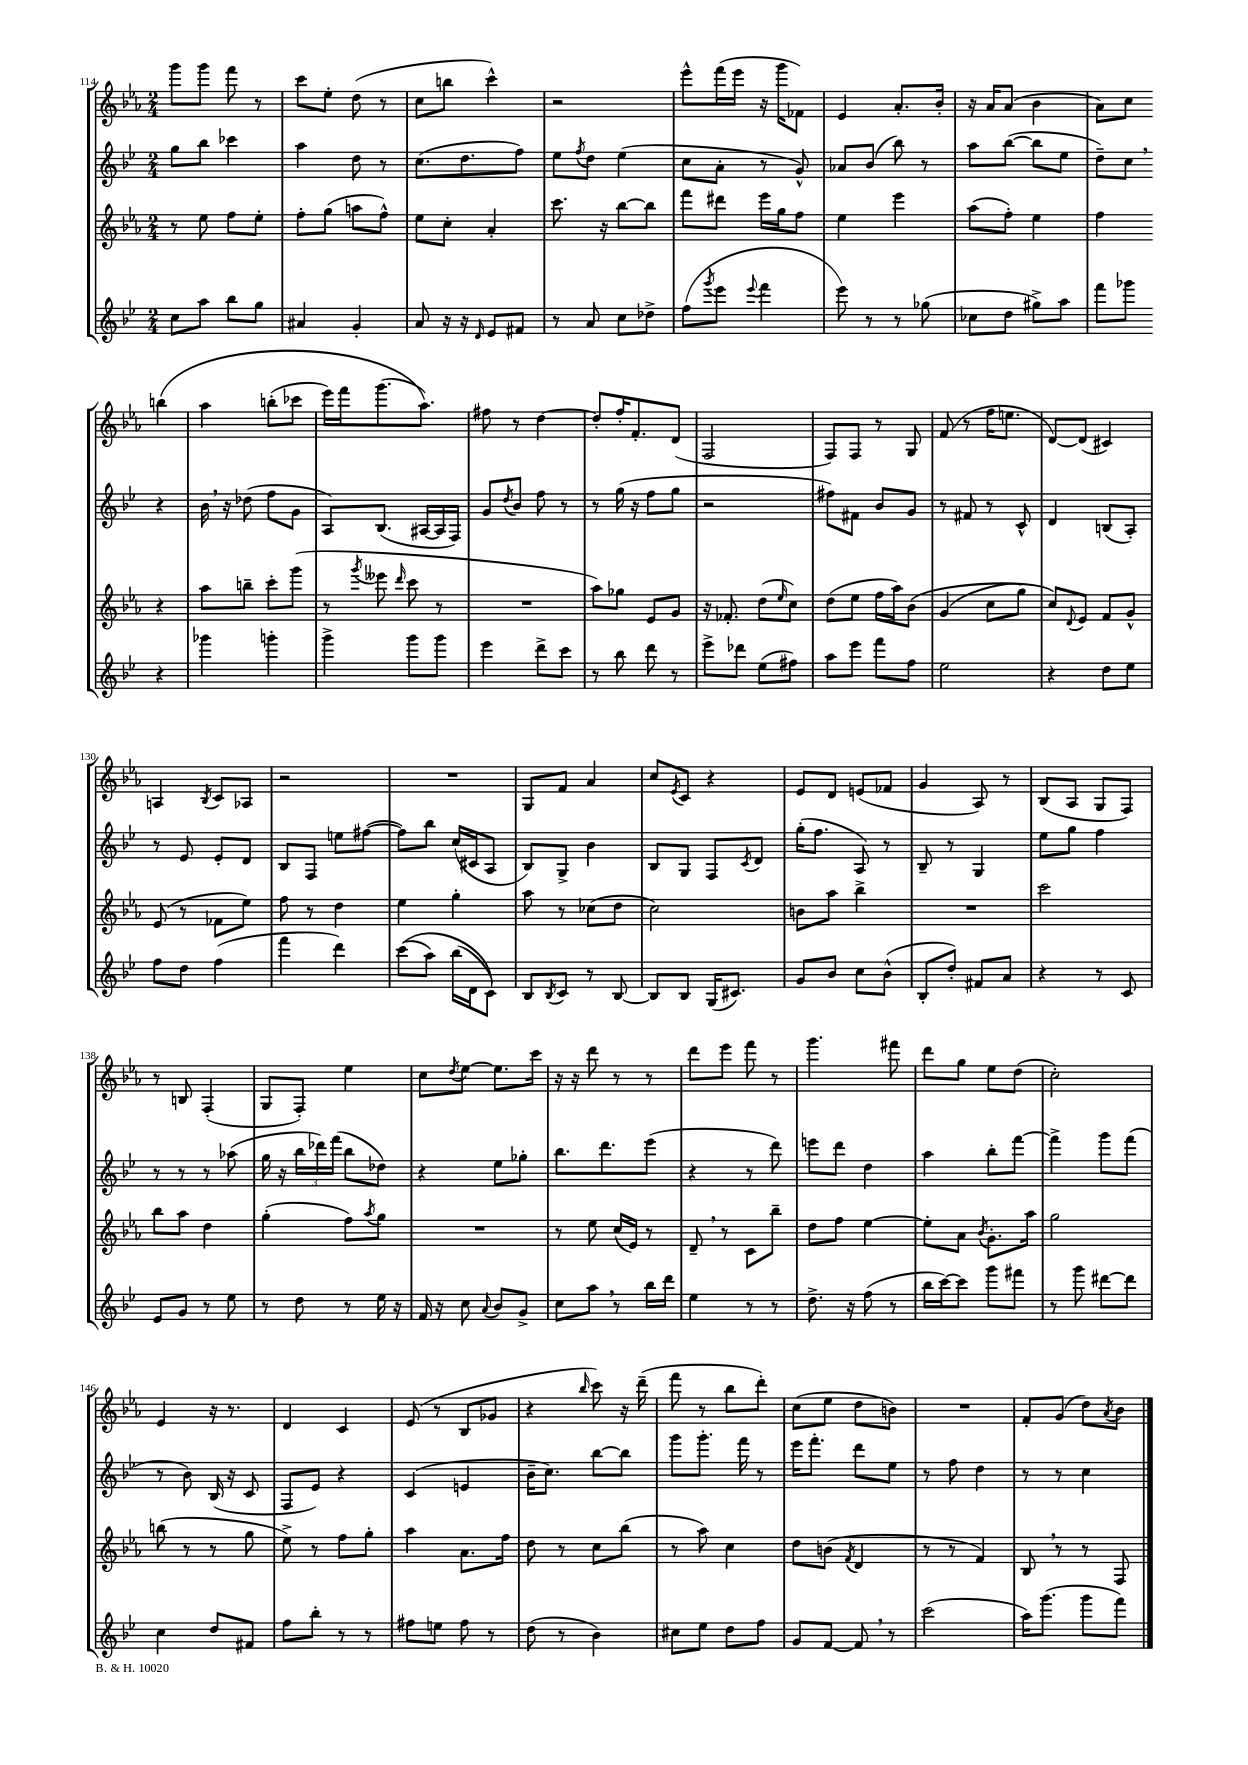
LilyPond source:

<<
\new StaffGroup <<
\new Staff = "s0" {
    \clef treble \key ees \major \numericTimeSignature \time 2/4
    g'''8 g'''8 f'''8 r8 |
    c'''8 ees''8-. d''8( r8 |
    c''8 b''8 c'''4-^) |
    r2 |
    ees'''8-^ f'''16( ees'''16 r16 g'''16 fes'8) |
    ees'4 aes'8.-. bes'16-. |
    r16 aes'16 aes'8( bes'4 |
    aes'8) c''8 b''4\( |
    aes''4 b''8-.( ces'''8 |
    ees'''16) f'''16 g'''8.( aes''8.)\) |
    fis''8 r8 d''4~ |
    d''8-. f''16-. f'8.-. d'8( |
    f2 |
    f8) f8 r8 g8 |
    f'8( r8 f''16 e''8. |
    d'8~) d'8( cis'4) |
    a4 \acciaccatura { bes8 } c'8 aes8 |
    r2 |
    R2 |
    g8 f'8 aes'4 |
    c''8 \acciaccatura { ees'8 } c'8 r4 |
    ees'8 d'8 e'8( fes'8 |
    g'4 aes8) r8 |
    bes8( aes8 g8 f8) |
    r8 b8 f4-.( |
    g8 f8-.) ees''4 |
    c''8 \acciaccatura { d''8 } ees''8~ ees''8. c'''16 |
    r16 r16 d'''8 r8 r8 |
    d'''8 ees'''8 f'''8 r8 |
    g'''4. fis'''8 |
    d'''8 g''8 ees''8 d''8( |
    c''2-.) |
    ees'4 r16 r8. |
    d'4 c'4 |
    ees'8( r8 bes8 ges'8 |
    r4 \grace { bes''16 } c'''8) r16 d'''16--( |
    f'''8 r8 bes''8 d'''8-.) |
    c''8( ees''8 d''8 b'8) |
    R2 |
    f'8-. g'8( d''8) \acciaccatura { aes'8 } bes'8 \bar "|." |
}
\new Staff = "s1" {
    \clef treble \key bes \major \numericTimeSignature \time 2/4
    g''8 bes''8 ces'''4 |
    a''4 d''8 r8 |
    c''8.( d''8. f''8) |
    ees''8 \acciaccatura { f''8 } d''8 ees''4( |
    c''8 a'8-. r8 g'8-^) |
    aes'8 bes'8( bes''8) r8 |
    a''8 bes''8~( bes''8 ees''8 |
    d''8--) c''8 \breathe r4 |
    bes'16 \breathe r16 des''8( f''8 g'8 |
    a8) bes8.( ais16~ ais16 f16) |
    g'8 \acciaccatura { d''8 } bes'8 f''8 r8 |
    r8 g''16( r16 f''8 g''8 |
    r2 |
    fis''8) fis'8 bes'8 g'8 |
    r8 fis'8 r8 c'8-^ |
    d'4 b8( a8-.) |
    r8 ees'8 ees'8-. d'8 |
    bes8 f8 e''8 fis''8~( |
    fis''8) bes''8 c''16( cis'16 a8 |
    bes8) g8-> bes'4 |
    bes8 g8 f8 \acciaccatura { c'8 } d'8 |
    g''16-.( f''8. a8) r8 |
    bes8-- r8 g4 |
    ees''8 g''8 f''4 |
    r8 r8 r8 aes''8( |
    g''16 r16 \tuplet 3/2 { bes''16 des'''16) f'''16( } bes''8 des''8) |
    r4 ees''8 ges''8-. |
    bes''8. d'''8. ees'''8( |
    r4 r8 d'''8) |
    e'''8 d'''8 d''4 |
    a''4 bes''8-. f'''8~ |
    f'''4-> g'''8 f'''8( |
    r8 bes'8) bes16( r16 c'8 |
    f8 ees'8) r4 |
    c'4( e'4 |
    bes'16-- c''8.) bes''8~ bes''8 |
    g'''8 g'''8.-. f'''16 r8 |
    ees'''16 f'''8.-. d'''8 ees''8 |
    r8 f''8 d''4 |
    r8 r8 c''4 \bar "|." |
}
\new Staff = "s2" {
    \clef treble \key ees \major \numericTimeSignature \time 2/4
    r8 ees''8 f''8 ees''8-. |
    f''8-. g''8( a''8 f''8-^) |
    ees''8 c''8-. aes'4-. |
    c'''8. r16 bes''8~ bes''8 |
    f'''8 dis'''8 ees'''16 g''16 f''8 |
    ees''4 ees'''4 |
    aes''8( f''8-.) ees''4 |
    f''4 r4 |
    aes''8 b''8-- c'''8-. g'''8( |
    r8 \acciaccatura { g'''8 } eeses'''8 \grace { d'''16 } c'''8 r8 |
    R2 |
    aes''8) ges''8 ees'8 g'8 |
    r16 fes'8.-. d''8( \grace { ees''16 } c''8) |
    d''8( ees''8 f''16 aes''16) bes'8\( |
    g'4( c''8 g''8) |
    c''8\) \appoggiatura { d'8 } ees'8 f'8 g'8-^ |
    ees'8( r8 fes'8 ees''8) |
    f''8 r8 d''4 |
    ees''4 g''4-. |
    aes''8 r8 ces''8( d''8 |
    c''2) |
    b'8 aes''8 bes''4-> |
    R2 |
    c'''2 |
    bes''8 aes''8 d''4 |
    g''4-.( f''8) \acciaccatura { aes''8 } g''8 |
    R2 |
    r8 ees''8 c''16( ees'16) r8 |
    d'8-- \breathe r8 c'8 bes''8-- |
    d''8 f''8 ees''4~ |
    ees''8-. aes'8 \acciaccatura { bes'8 } g'8.-. aes''16 |
    g''2 |
    b''8( r8 r8 g''8 |
    ees''8->) r8 f''8 g''8-. |
    aes''4 aes'8. f''16 |
    d''8 r8 c''8 bes''8( |
    r8 aes''8) c''4 |
    d''8 b'8( \acciaccatura { f'8 } d'4 |
    r8 r8 f'4) |
    bes8 \breathe r8 r8 f8 \bar "|." |
}
\new Staff = "s3" {
    \clef treble \key bes \major \numericTimeSignature \time 2/4
    c''8 a''8 bes''8 g''8 |
    ais'4 g'4-. |
    a'8 r16 r16 \grace { d'16 } ees'8 fis'8 |
    r8 a'8 c''8 des''8-> |
    f''8( \acciaccatura { g'''8 } ees'''8 \appoggiatura { ees'''8 } f'''4 |
    ees'''8) r8 r8 ges''8( |
    ces''8 d''8 gis''8->) a''8 |
    f'''8 ges'''8 r4 |
    ges'''4 g'''4-. |
    g'''4-> g'''8 g'''8 |
    ees'''4 d'''8-> c'''8 |
    r8 bes''8 d'''8 r8 |
    ees'''8-> des'''8 ees''8( fis''8) |
    a''8 ees'''8 f'''8 f''8 |
    ees''2 |
    r4 d''8 ees''8 |
    f''8 d''8 f''4( |
    f'''4 d'''4) |
    c'''8(\( a''8) bes''16( d'16 c'8)\) |
    bes8 \acciaccatura { bes8 } c'8 r8 bes8~ |
    bes8 bes8 g16( cis'8.) |
    g'8 bes'8 c''8 bes'8-^( |
    bes8-. d''8-.) fis'8 a'8 |
    r4 r8 c'8 |
    ees'8 g'8 r8 ees''8 |
    r8 d''8 r8 ees''16 r16 |
    f'16 r16 c''8 \appoggiatura { a'8 } bes'8 g'8-> |
    c''8 a''8 \breathe r8 bes''16 d'''16 |
    ees''4 r8 r8 |
    d''8.-> r16 f''8( r8 |
    bes''16 c'''16~) c'''8 g'''8 fis'''8 |
    r8 g'''8 dis'''8~ dis'''8 |
    c''4 d''8 fis'8 |
    f''8 bes''8-. r8 r8 |
    fis''8 e''8 fis''8 r8 |
    d''8( r8 bes'4) |
    cis''8 ees''8 d''8 f''8 |
    g'8 f'8~ f'8 \breathe r8 |
    c'''2( |
    a''16) g'''8.( g'''8 f'''8) \bar "|." |
}
>>
>>
\layout { \context { \Score currentBarNumber = #114 } }
